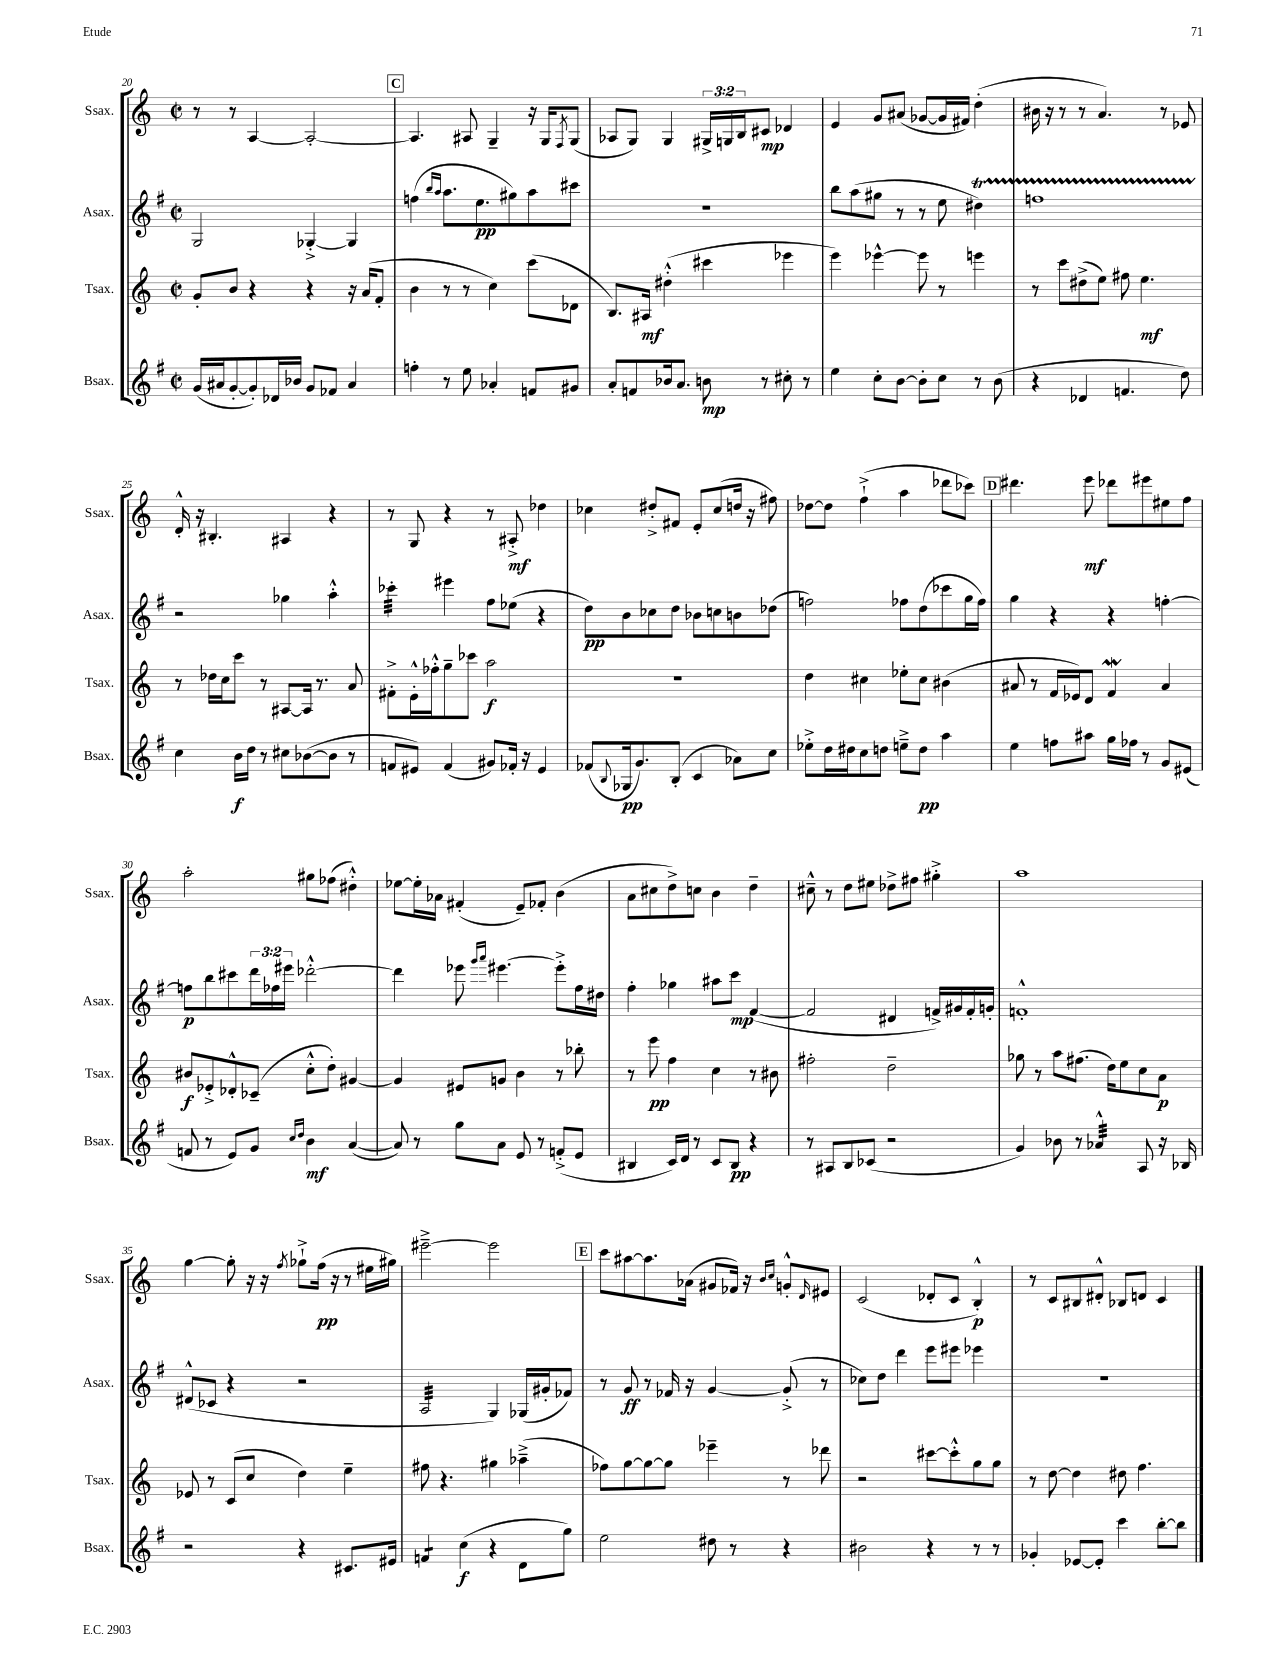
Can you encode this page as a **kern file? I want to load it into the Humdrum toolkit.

**kern	**kern	**kern	**kern
*staff4	*staff3	*staff2	*staff1
*clefG2	*clefG2	*clefG2	*clefG2
*k[f#]	*k[]	*k[f#]	*k[]
*M2/2	*M2/2	*M2/2	*M2/2
*met(c|)	*met(c|)	*met(c|)	*met(c|)
(16g	8g'	2G	8r
16a#	.	.	.
[8g'	8b	.	8r
8g'])	4r	.	[4A
16d-	.	.	.
16b-	.	.	.
8g	4r	[4G-'^	2A'_
8f-	.	.	.
4a#	16r	4G-]	.
.	(16a	.	.
.	8f'	.	.
=	=	=	=
4ff'	4b	(4ff	4.A]
.	.	16qqbb	.
.	.	16qqaa	.
8r	8r	8.aa	.
8ee	8r	.	8A#
.	.	8.ee	.
4a-'	4cc)	.	4G~
.	.	8gg#)	.
8f	(8ccc	8aa	16r
.	.	.	16G
.	.	.	8qF
8g#	8d-	8ccc#	(8G
=	=	=	=
8a'	8.B)	1r	8A-
8f	.	.	8G)
.	16A#	.	.
16b-	(4dd#'^^	.	4G
8.a	.	.	.
8b	4ccc#	.	24G#^
.	.	.	24G
.	.	.	24B
8r	.	.	8c#
8cc#'	4eee-	.	4d-
8r	.	.	.
=	=	=	=
4ee	4eee)	8bb	4e
.	.	(8aa	.
8cc'	[4eee-^^	8gg#	8g
[8b	.	8r	(8a#
8b']	8eee-]	8r	[8g-
8cc	8r	8ee	16g-]
.	.	.	16f#)
8r	4eee	4dd#)	(4dd'
(8b	.	.	.
=	=	=	=
4r	8r	1ff	16b#
.	.	.	16r
.	8ccc	.	8r
4d-	(8dd#^	.	8r
.	8ee)	.	4.a)
4.f	8ff#	.	.
.	4.ee	.	.
.	.	.	8r
8dd)	.	.	8e-
=	=	=	=
4cc	8r	2r	16d'^^
.	.	.	16r
.	16dd-	.	4.B#'
.	16cc	.	.
16b	8ccc	.	.
16dd	.	.	.
8r	8r	.	.
8cc#	[8A#	4gg-	4A#
([8b-	16A#]	.	.
.	8.r	.	.
8b-]	.	4aa'^^	4r
8r	8a	.	.
=	=	=	=
8f	8f#'^	4ccc-'	8r
8e#)	16e'^^	.	8G
.	16ff-'^^	.	.
(4f	8gg~	4eee#	4r
.	8ccc-	.	.
8g#)	2aa	8ff#	8r
16f-'	.	(8ee-	8A#'^
16r	.	.	.
4e#	.	4r	4dd-
=	=	=	=
(8f-	1r	8dd)	4cc-
8qqB	.	.	.
16G-	.	8b	.
8.g)	.	.	.
.	.	8cc-	8dd#'^
(8B'	.	8dd	8f#
4c	.	8b-	8e'
.	.	8cc	(8cc-
8a-)	.	8b	16dd
.	.	.	16r
8cc	.	(8dd-	8ff#)
=	=	=	=
8ee-'^	4dd	2ff)	[8dd-
16dd	.	.	8dd-]
16dd#	.	.	.
8cc	4cc#	.	(4ff`^
8dd	.	.	.
8ee~^	8ee-'	8ff-	4aa
8dd	8cc#	(8dd	.
4aa	(4b#	8ccc-	8ddd-
.	.	16gg	8ccc-)
.	.	16ff-)	.
=	=	=	=
4ee	8a#	4gg	4.ddd#
.	8r	.	.
8ff	16f	4r	.
.	16e-)	.	.
8aa#	8d	.	8eee
16gg	4f	4r	8ddd-
16ff-	.	.	.
8r	.	.	8eee#
8g	4a#	[4ff'	8ee#
(8e#	.	.	8ff
=	=	=	=
8f	8b#	8ff]	2aa'
8r	8e-'^	8bb	.
8e)	8d-'^^	8ccc#	.
8g	(8c-~	24ddd	.
.	.	24ff-	.
.	.	24eee#	.
16qqcc	.	.	.
16qqdd	.	.	.
4b	8cc'^^	[2ddd-'^^	8gg#
.	8dd')	.	(8ff-
([4a	[4g#	.	4dd#'^^)
=	=	=	=
8a])	4g#]	4ddd-]	[8ee-
8r	.	.	16ee-']
.	.	.	16a-
8gg	8e#	8eee-	(4f#'
.	.	16qqggg	.
.	.	16qqaaa	.
8a	8g	[4.eee#	.
8e	4b	.	8e~)
8r	.	.	8f-'
(8f'^	8r	8eee#'^]	(4b
8e	8bb-'	16ff#	.
.	.	16dd#	.
=	=	=	=
4B#	8r	4ff#'	8a
.	8eee	.	8cc#
16c)	4ff	4gg-	8dd^)
16d	.	.	.
8r	.	.	8cc
8c	4cc	8aa#	4b
8B#	.	8ccc	.
4r	8r	([4f#	4dd~
.	8b#	.	.
=	=	=	=
8r	2ff#'	2f#]	8cc#~^^
8A#	.	.	8r
8B	.	.	8dd
(8c-	.	.	8ee#
2r	2dd~	4d#	8dd-^
.	.	.	8ff#
.	.	16f^)	4gg#'^
.	.	16g#	.
.	.	16f'	.
.	.	16g'	.
=	=	=	=
4g)	8gg-	1f'^^	1aa
.	8r	.	.
8b-	8aa	.	.
8r	(8.ff#	.	.
4a-^^	.	.	.
.	16dd)	.	.
.	8ee	.	.
8A	8cc	.	.
16r	8a	.	.
16B-	.	.	.
=	=	=	=
2r	8e-	(8d#^^	[4gg
.	8r	8c-	.
.	(8c	4r	8gg']
.	8cc	.	16r
.	.	.	16r
.	.	.	8qff
4r	4dd)	2r	8gg-`^
.	.	.	(16ff
.	.	.	16r
8.c#	4ee~	.	8r
.	.	.	16ee#
16e#	.	.	16gg#)
=	=	=	=
4f	8ff#	2A	[2eee#~^
.	4.r	.	.
(4cc	.	.	.
4r	4gg#	4G)	2eee#]
8d	(4aa-~^	(16G-	.
.	.	16g#'	.
8gg)	.	8f-)	.
=	=	=	=
2ee	8ff-)	8r	8ccc
.	[8gg	8g	[8aa#
.	8gg_	8r	8.aa#]
.	8gg]	16f-	.
.	.	16r	(16a-
8dd#	4eee-~	[4g	8g#
8r	.	.	16f-)
.	.	.	16r
.	.	.	16qqb
.	.	.	16qqcc
4r	8r	(8g'^]	8g'^^
.	.	.	16qqd
.	8ddd-	8r	8e#
=	=	=	=
2b#	2r	8cc-)	(2c
.	.	8dd	.
.	.	4ddd	.
4r	[8ccc#	8eee	8d-'
.	8ccc#'^^]	8eee#	8c
8r	8gg	4eee-	4B'^^)
8r	8gg	.	.
=	=	=	=
4g-'	8r	1r	8r
.	[8dd	.	8c
[8e-	4dd]	.	8B#
8e-']	.	.	8d#'^^
4ccc	8dd#	.	8B-
.	4.ff	.	8d
[8bb'	.	.	4c
8bb]	.	.	.
==	==	==	==
*-	*-	*-	*-
